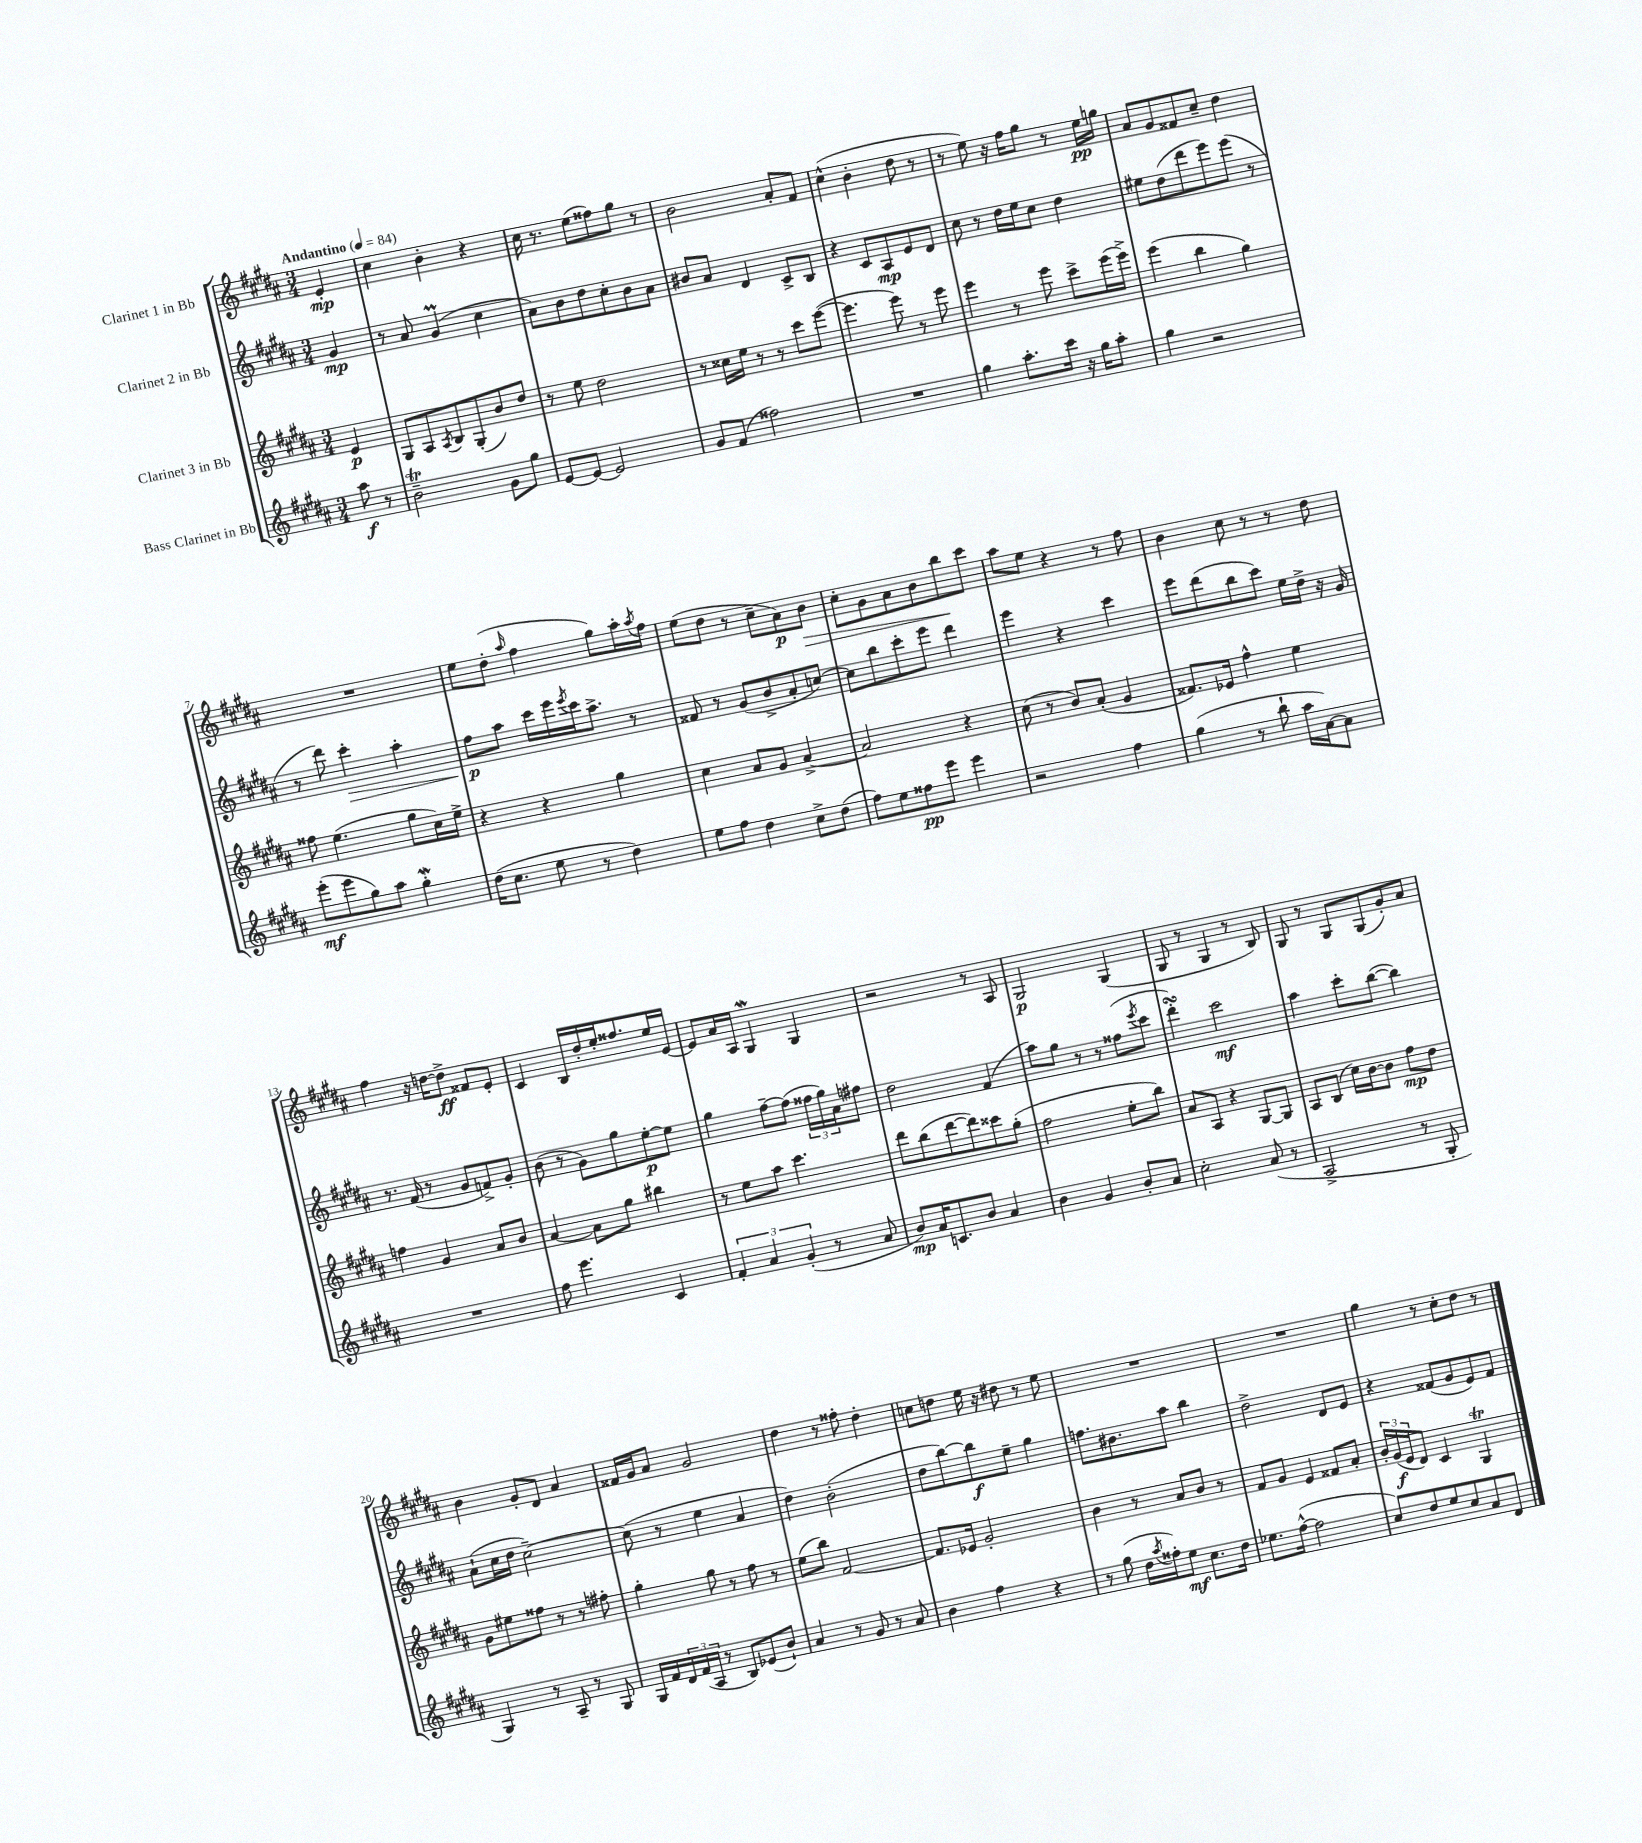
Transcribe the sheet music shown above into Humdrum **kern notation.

**kern	**kern	**kern	**kern
*staff4	*staff3	*staff2	*staff1
*clefG2	*clefG2	*clefG2	*clefG2
*k[f#c#g#d#a#]	*k[f#c#g#d#a#]	*k[f#c#g#d#a#]	*k[f#c#g#d#a#]
*M3/4	*M3/4	*M3/4	*M3/4
*MM84	*MM84	*MM84	*MM84
8aa#\	4e/	4g#/	4e'/
8r	.	.	.
=	=	=	=
2b~\	8G#/L	8r	4cc#\
.	8A#/	8a#/	.
.	8qA#/	.	.
.	8B/	(4g#/	4b'\
.	(8G#'/	.	.
8g#\L	8b/)	4cc#\	4r
8gg#\J	8dd#/J	.	.
=	=	=	=
[8e/L	8r	8a#\L)	16cc#\
.	.	.	8.r
8e/_J	8ee\	8b\	.
2e/]	2dd#\	8dd#\	(8ee\L
.	.	8cc#'\	8ff##\)
.	.	8b\	8gg#\J
.	.	8a#\J	8r
=	=	=	=
8g#/L	8r	8b#/L	2b\
(8f#/J	16cc##\LL	8a#/J	.
.	16ee\JJ	.	.
2ff##\)	8r	4d#/	.
.	8r	.	.
.	8ccc#\L	8c#^/L	8a#'/L
.	([8eee\J	8B/J	8f#/J
=	=	=	=
2.r	4.eee\]	4r	(4cc#^^\
.	.	8c#/L	4b'\
.	8eee\)	8A#/	.
.	8r	8e/	8dd#\
.	8eee\	8d#/J	8r
=	=	=	=
4gg#\	4eee\	8cc#\	8r
.	.	8r	8ee\)
8.aa#'\L	8r	16dd#\LL	16r
.	.	16ee\J	16ff#\LK
.	8eee\	8cc#\J	8gg#\J
16ccc#\Jk	.	.	.
16r	8ccc#^\L	4dd#\	8r
16gg#\LK	.	.	.
8aa#'\J	(16eee\L	.	16ee\LL
.	16eee^\JJ)	.	16gg\JJ
=	=	=	=
4gg#\	(4eee\	8ee#\L	8a#/L
.	.	(8dd#\	8g#/
2r	4bb\	8ddd#\	8f##/
.	.	8eee\)	8cc#~/J
.	4gg#\)	(8eee\J	4dd#\
.	.	8r	.
=	=	=	=
(8eee'\L	8ff##\	8r	2.r
8eee\	(4.ee\	8ddd#\)	.
8gg#\)	.	4ccc#'\	.
8aa#\J	.	.	.
4gg#'\	8gg#\L	4aa#'\	.
.	16cc#\L)	.	.
.	16ee^\JJ	.	.
=	=	=	=
(16dd#\LK	4r	8ff#\L	8ee\L
8.cc#\J	.	.	.
.	.	8aa#\J	(8dd#'\J
.	.	.	16qqaa#/
8ee\	4r	16ccc#\LL	4ff#\
.	.	16eee\	.
.	.	8qeee/	.
8r	.	16ccc#\J	.
.	.	8.aa#^\J	.
4dd#\)	4gg#\	.	8gg#\L)
.	.	8r	16aa#'\L
.	.	.	8qaa#/
.	.	.	16ff#\JJ
=	=	=	=
8ee\L	4cc#\	8f##/	(8ee\L
8ff#\J	.	8r	8dd#\J
4dd#\	8a#/L	(8g#/L	8r
.	8g#/J	8b^/	8cc#~\L
8cc#^\L	[4a#^/	8a#'/	8a#\)
(8dd#\J	.	[8cc/J)	8b\J
=	=	=	=
8ff#\L)	2a#/]	8cc\]L	8cc#'\L
8ee\	.	8bb\	8g#\
8ff##\	.	8ccc#'\	8a#\
8eee\J	.	8eee\J	8b\
4eee\	4r	4ddd#\	8bb\
.	.	.	8ccc#\J
=	=	=	=
2r	(8cc#\	4eee\	8aa#\L
.	8r	.	8ee\J
.	8b/L)	4r	4r
.	(8a#'/J	.	.
4ff#\	4g#/	4ccc#\	8r
.	.	.	8ff#\
=	=	=	=
(4gg#\	8.f##/L)	8eee\L	4b\
.	.	(8ddd#\	.
.	16e-/Jk	.	.
8r	4ff#^^\	8bb\	8cc#\
8bb`\	.	8ccc#\J)	8r
16aa#\LL	4ee\	16ee\LL	8r
[16a#\J)	.	16dd#^\JJ	.
8a#\]J	.	16r	8dd#\
.	.	16g#/	.
=	=	=	=
2.r	4ff\	8.r	4ff#\
.	.	(16f#/	.
.	4g#/	8r	16r
.	.	.	[16dd\LK
.	.	8g#/L	8dd^\]J
.	8a#/L	8f^/)	8f##/L
.	8b/J	8g#'/J	8e'/J
=	=	=	=
8ff#\	[4a#/	(8b\	4c#/
4.eee\	.	8r	.
.	8a#\]L	8g#\L)	16B/LL
.	.	.	16dd#'/
.	8gg#\J	8gg#\	16ee'/J
.	.	.	8.ff##/
4c#/	4bb#\	[8ee'\	.
.	.	8ee\]J	16ee/L
.	.	.	[16e/JJ
=	=	=	=
6f#'/	8r	4gg#\	8e/]L
.	8ee\L	.	16a#/L
6a#/	.	.	.
.	.	.	16A#/JJ
.	8aa#\J	[8ff#~\L	4G#/
(6g#'/	.	.	.
.	4.ccc#\	(8ff#\]J	.
8r	.	24ff##\LL	4G#/
.	.	24gg#\)	.
.	.	24a#\J	.
8a#/	.	8ff#\J	.
=	=	=	=
8b/L)	8ddd#\L	2dd#\	2r
16a#/K	(8bb\	.	.
8.c/	.	.	.
.	[8ddd#\	.	.
8b/J	8ddd#\])	.	.
4a#/	8ccc##\	(4f#/	8r
.	(8gg#'\J	.	8A#/
=	=	=	=
4b\	2ff#\	8aa#\L)	2G#/
.	.	8gg#\J	.
4g#/	.	8r	.
.	.	8r	.
8b'/L	8ee'\L	(8ff##\L	(4G#/
.	.	8qeee/	.
8a#/J	8bb\J)	8ccc#\J	.
=	=	=	=
2cc#'\	8a#/L	4ddd#'\)	8G#/
.	8A#/J	.	8r
.	4r	2ccc#\	4G#/
(8a#/	[8G#/L	.	8r
8r	8G#/]J	.	8B/)
=	=	=	=
2A#^/	8A#/L	4aa#\	8G#/
.	(8B/J	.	8r
.	16cc#\LL)	8ccc#'\L	8G#/L
.	[16b\J	.	.
.	8b\]J	([8bb\J	(8G#/
8r	8ff#\L	4bb\])	8g#'/)
8G#'/	8dd#\J	.	8a#/J
=	=	=	=
4G#/)	8g#\L	(8a#`\L	4b\
.	8ee#\	16cc#\L	.
.	.	16dd#\JJ	.
8r	8ff##\J	[2cc#~\)	8g#'/L
8A#~/	8r	.	8d#/J
8r	8r	.	4a#/
8G#/	8ff#'\	.	.
=	=	=	=
16G#/LL	4gg#'\	(8cc#\]	16f##/LL
16f#/	.	.	16g#/J
24d#/	.	8r	8a#/J
(24f#/	.	.	.
24A#/JJ	.	.	.
8r	8gg#\	4ee\	2g#/
8B/L)	8r	.	.
(8e-/	8ff#\	4a#/	.
8b`/J)	8r	.	.
=	=	=	=
4a#/	(8ee\L	4dd#\)	4dd#\
.	8bb\J)	.	.
8r	[2f#/	(2b'\	8r
8g#/	.	.	8ff##'\
8r	.	.	4dd#'\
8a#/	.	.	.
=	=	=	=
4b\	8.f#/]L	8dd#\L	8cc\L
.	.	[8bb\)	8dd\J
.	16e-/Jk	.	.
4ff#\	2g#'/	8bb\]	16ee\
.	.	.	16r
.	.	8ee~\J	8dd#\
4r	.	4gg#\	8r
.	.	.	8ee\
=	=	=	=
8r	4b\	8.ff\L	2.r
(8gg#\	.	.	.
.	.	8.b#\	.
16dd#\LL	8r	.	.
8qaa#/	.	.	.
16ff##'\J)	.	.	.
8ee\J	8a#/L	8aa#\J	.
8.cc#\L	8b/J	4bb\	.
.	8r	.	.
16dd#\Jk	.	.	.
=	=	=	=
8.ee-\L	8f#/L	2dd#^\	2.r
.	8g#/J	.	.
([16ff#^^\Jk	.	.	.
2ff#\]	4e/	.	.
.	8f##/L	8d#/L	.
.	8a#'/J	8e/J	.
=	=	=	=
8cc#/L)	24b'/LL	4r	4gg#\
.	(24g#/	.	.
.	24e/J	.	.
8dd#/	8d#/J)	.	.
8ee/	4c#/	(8f##/L	8r
8cc#/	.	8g#/	8cc#'\L
8a#/	4G#/	8e/)	8dd#\J
8d#/J	.	8f##/J	8r
==	==	==	==
*-	*-	*-	*-
